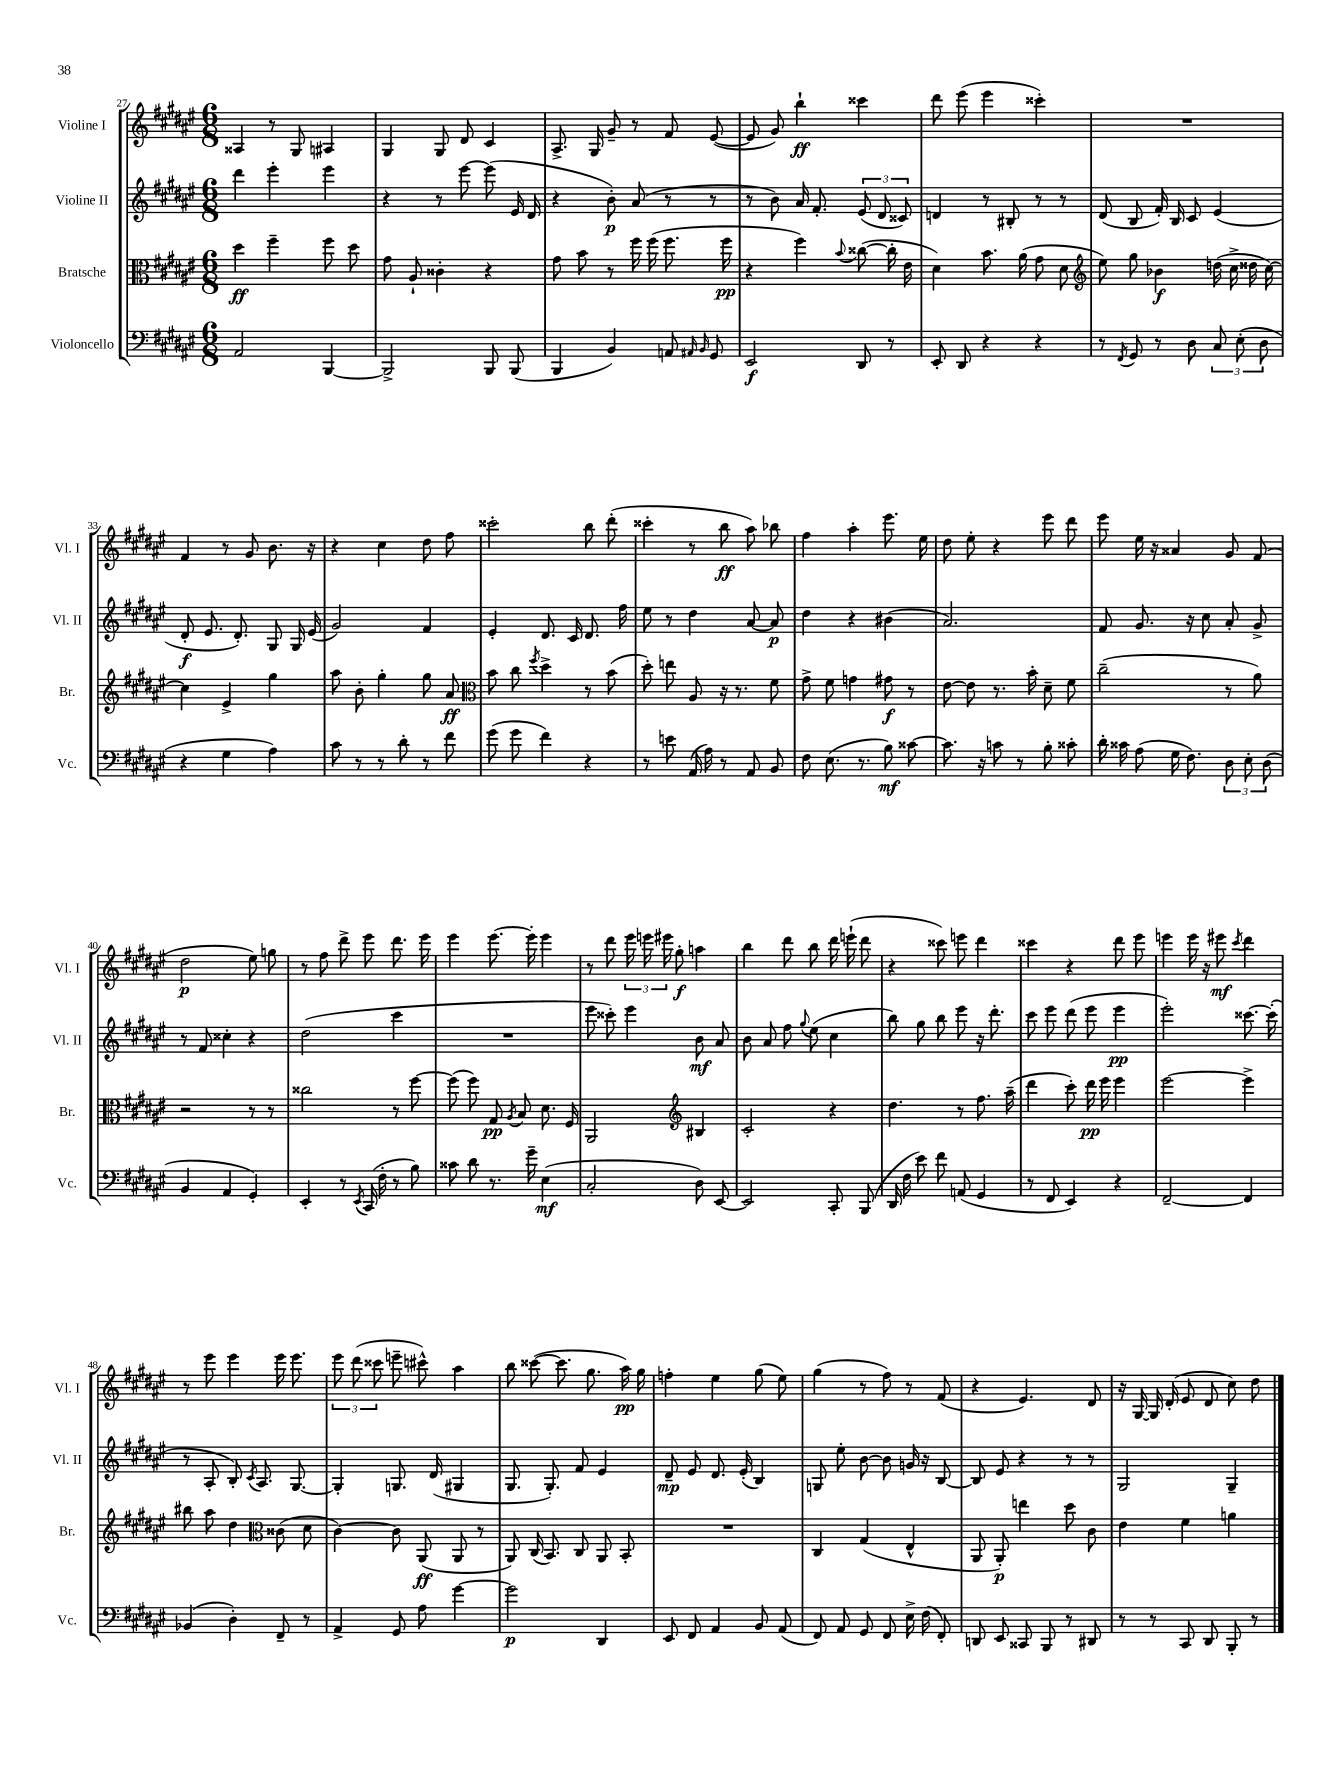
<<
\new StaffGroup <<
\new Staff = "s0" \with { instrumentName = "Violine I" shortInstrumentName = "Vl. I" } {
    \clef treble \key fis \major \numericTimeSignature \time 6/8
    \autoBeamOff aisis4 r8 gis8 ais4 |
    gis4 gis8 dis'8 cis'4 |
    ais8.-> gis16 gis'8-- r8 fis'8 eis'8~( |
    eis'8 gis'8) b''4-!\ff cisis'''4 |
    dis'''8 eis'''8( eis'''4 cisis'''4-.) |
    R2. |
    fis'4 r8 gis'8 b'8. r16 |
    r4 cis''4 dis''8 fis''8 |
    cisis'''2-. b''8 dis'''8-.( |
    cisis'''4-. r8 b''8\ff ais''8) bes''8 |
    fis''4 ais''4-. eis'''8. eis''16 |
    dis''8 eis''8-. r4 eis'''8 dis'''8 |
    eis'''8 eis''16 r16 aisis'4 gis'8 fis'8( |
    dis''2\p eis''8) g''8 |
    r8 fis''8 dis'''8-> eis'''8 dis'''8. eis'''16 |
    eis'''4 eis'''8.~ eis'''16-. eis'''4 |
    r8 dis'''8 \tuplet 3/2 { eis'''16 e'''16 eis'''16 } gis''8-.\f a''4 |
    b''4 dis'''8 b''8 dis'''16 e'''16-!( dis'''8 |
    r4 cisis'''8) e'''8 dis'''4 |
    cisis'''4 r4 dis'''8 eis'''8 |
    e'''4 e'''16 r16 eis'''8\mf \acciaccatura { cis'''8 } dis'''4 |
    r8 eis'''8 eis'''4 eis'''16 eis'''8. |
    \tuplet 3/2 { eis'''8 dis'''8( cisis'''8 } e'''8-- cis'''8-^) ais''4 |
    b''8 cisis'''8~( cisis'''8. gis''8. ais''16\pp) gis''16 |
    f''4-. eis''4 gis''8( eis''8) |
    gis''4( r8 fis''8) r8 fis'8( |
    r4 eis'4.) dis'8 |
    r16 gis16~ gis16 dis'16-.( eis'8 dis'8 cis''8) dis''8 \bar "|." |
}
\new Staff = "s1" \with { instrumentName = "Violine II" shortInstrumentName = "Vl. II" } {
    \clef treble \key fis \major \numericTimeSignature \time 6/8
    \autoBeamOff dis'''4 eis'''4-. eis'''4 |
    r4 r8 eis'''8~ eis'''8( eis'16 dis'16 |
    r4 b'8-.\p) ais'8( r8 r8 |
    r8 b'8) ais'16 fis'8.-. \tuplet 3/2 { eis'8( dis'8 cisis'8) } |
    d'4 r8 bis8-. r8 r8 |
    dis'8( b8 fis'16-.) b16 cis'8 eis'4( |
    dis'8-.\f eis'8. dis'8.-.) gis8 gis16 eis'16( |
    gis'2) fis'4 |
    eis'4-. dis'8. cis'16 dis'8. fis''16 |
    eis''8 r8 dis''4 ais'8~ ais'8\p |
    dis''4 r4 bis'4( |
    ais'2.) |
    fis'8 gis'8. r16 cis''8 ais'8-. gis'8-> |
    r8 fis'8 cisis''4-. r4 |
    dis''2( cis'''4 |
    R2. |
    eis'''8 cisis'''8-.) eis'''4 b'8\mf ais'8 |
    b'8 ais'8 fis''8 \appoggiatura { gis''8 } eis''8( cis''4 |
    b''8) gis''8 b''8 eis'''8 r16 dis'''8.-. |
    cis'''8 eis'''8 dis'''8( eis'''8 eis'''4\pp |
    eis'''2-.) cisis'''8.~ cisis'''16-.( |
    r8 ais8-. b8-.) \acciaccatura { cis'8 } ais8. gis8.~ |
    gis4-. g8. dis'16( gis4 |
    gis8. gis8.-.) fis'8 eis'4 |
    dis'8--\mp eis'8 dis'8. eis'16-.( b4) |
    g8 eis''8-. b'8~ b'8 g'16 r16 b8~ |
    b8 eis'8 r4 r8 r8 |
    gis2 gis4-- \bar "|." |
}
\new Staff = "s2" \with { instrumentName = "Bratsche" shortInstrumentName = "Br." } {
    \clef alto \key fis \major \numericTimeSignature \time 6/8
    \autoBeamOff dis''4\ff fis''4-- fis''8 dis''8 |
    gis'8 ais8-! cisis'4-. r4 |
    gis'8 b'8 r8 fis''16 fis''16( fis''8. fis''16\pp |
    r4 fis''4) \appoggiatura { b'8 } cisis''8~( cisis''16-. eis'16 |
    dis'4) b'8. ais'16( gis'8 dis'8 |
    \clef treble eis''8) gis''8 bes'4\f d''16( cis''16-> disis''16 cis''16~) |
    cis''4 eis'4-> gis''4 |
    ais''8 b'8-. gis''4-. gis''8 ais'8\ff |
    \clef alto b'8 cis''8 \acciaccatura { fis''8 } dis''4-> r8 b'8( |
    dis''8-.) e''8 ais8 r16 r8. fis'8 |
    gis'8-> fis'8 g'4 gis'8\f r8 |
    eis'8~ eis'8 r8. b'16-. dis'8-- fis'8 |
    cis''2--( r8 ais'8) |
    r2 r8 r8 |
    cisis''2 r8 fis''8~ |
    fis''8( fis''8) gis8\pp \acciaccatura { ais8 } b8 dis'8. fis16 |
    ais,2 \clef treble bis4 |
    cis'2-. r4 |
    dis''4. r8 fis''8. ais''16--( |
    dis'''4 cis'''8-.) dis'''16\pp eis'''16 eis'''4 |
    eis'''2~ eis'''4-> |
    bis''8 ais''8 dis''4 \clef alto cisis'8( dis'8 |
    cis'4~) cis'8 ais,8\ff( ais,8 r8 |
    ais,8) cis16( b,8.) cis8 ais,8 b,8-. |
    R2. |
    cis4 gis4( eis4-^ |
    ais,8 ais,8-.\p) e''4 dis''8 cis'8 |
    eis'4 fis'4 a'4 \bar "|." |
}
\new Staff = "s3" \with { instrumentName = "Violoncello" shortInstrumentName = "Vc." } {
    \clef bass \key fis \major \numericTimeSignature \time 6/8
    \autoBeamOff ais,2 b,,4~ |
    b,,2-> b,,8 b,,8( |
    b,,4 b,4) a,8 \grace { ais,16 b,16 } gis,8 |
    eis,2\f dis,8 r8 |
    eis,8-. dis,8 r4 r4 |
    r8 \acciaccatura { fis,8 } gis,8 r8 dis8 \tuplet 3/2 { cis8 eis8-.( dis8 } |
    r4 gis4 ais4) |
    cis'8 r8 r8 dis'8-. r8 fis'8 |
    gis'8( gis'8 fis'4) r4 |
    r8 e'8 ais,16( ais16) r8 ais,8 b,8 |
    fis8 eis8.( r8. b8\mf) cisis'8~ |
    cisis'8. r16 c'8 r8 b8-. cisis'8-. |
    dis'16-. cisis'16 ais8( gis16 fis8.) \tuplet 3/2 { dis8 eis8-. dis8( } |
    b,4 ais,4 gis,4-.) |
    eis,4-. r8 \acciaccatura { eis,8 } cis,16( fis16-. r8 b8) |
    cisis'8 dis'8 r8. gis'16-- eis4\mf( |
    cis2-. dis8) eis,8~ |
    eis,2 cis,8-. b,,8( |
    dis,16 fis16 eis'8) fis'8 a,8( gis,4 |
    r8 fis,8 eis,4) r4 |
    fis,2~-- fis,4 |
    bes,4( dis4-.) fis,8-- r8 |
    ais,4-> gis,8 ais8 gis'4~ |
    gis'2\p dis,4 |
    eis,8 fis,8 ais,4 b,8 ais,8( |
    fis,8) ais,8 gis,8 fis,8 eis16-> fis16( fis,8-.) |
    d,8 eis,8 cisis,8 b,,8 r8 dis,8 |
    r8 r8 cis,8 dis,8 b,,8-. r8 \bar "|." |
}
>>
>>
\layout { \context { \Score currentBarNumber = #27 } }
